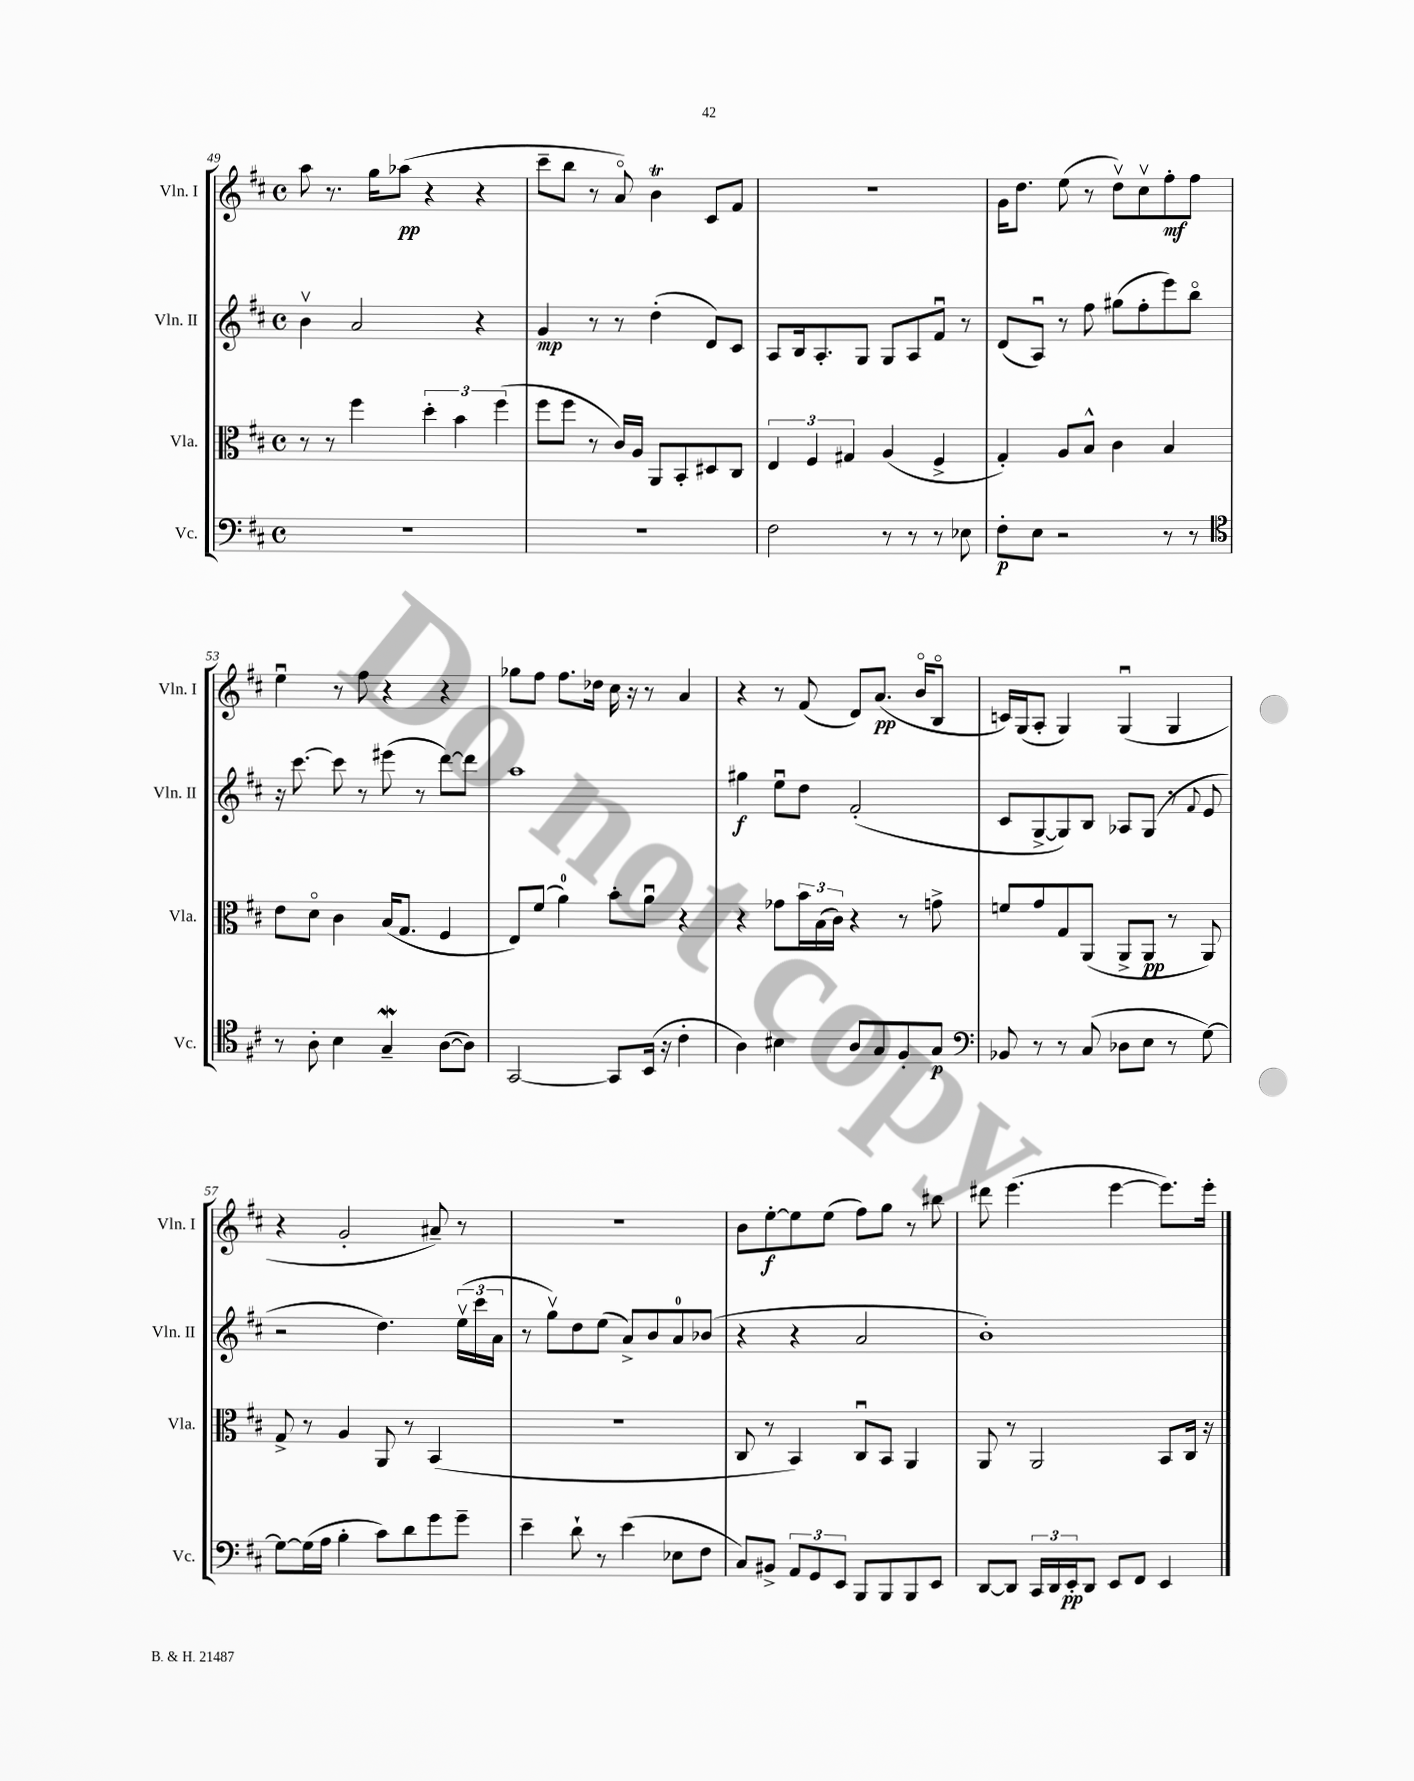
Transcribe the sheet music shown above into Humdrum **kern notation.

**kern	**kern	**kern	**kern
*staff4	*staff3	*staff2	*staff1
*clefF4	*clefC3	*clefG2	*clefG2
*k[f#c#]	*k[f#c#]	*k[f#c#]	*k[f#c#]
*M4/4	*M4/4	*M4/4	*M4/4
*met(c)	*met(c)	*met(c)	*met(c)
1r	8r	4bv\	8aa\
.	8r	.	8.r
.	4ff#\	2a/	.
.	.	.	16gg\LK
.	.	.	(8aa-\J
.	6dd'\	.	4r
.	6b\	.	.
.	.	4r	4r
.	(6ff#\	.	.
=	=	=	=
1r	8ff#\L	4g/	8ccc#~\L
.	8ff#\J	.	8bb\J
.	8r	8r	8r
.	16c#/LL)	8r	8ao/)
.	16A/JJ	.	.
.	8AA/L	(4dd'\	4b\
.	8BB'/	.	.
.	8D#/	8d/L)	8c#/L
.	8C#/J	8c#/J	8f#/J
=	=	=	=
2F#\	6E/	8A/L	1r
.	.	16B/k	.
.	6F#/	.	.
.	.	8.A'/	.
.	6G#/	.	.
.	.	8G/J	.
8r	(4A/	8G/L	.
8r	.	8A/	.
8r	4F#^/	8f#u/J	.
8E-\	.	8r	.
=	=	=	=
8F#'\L	4G'/)	(8d/L	16g\LK
.	.	.	8.dd\J
8E\J	.	8Au/J)	.
2r	8A/L	8r	(8ee\
.	8B^^/J	8ff#\	8r
.	4c#\	(8gg#\L	8ddv\L)
.	.	8ff#'\	8cc#v\
8r	4B/	8eee\)	8ff#'\
8r	.	8bbo\J	8ff#\J
=	=	=	=
*clefC4	*	*	*
8r	8e\L	16r	4eeu\
.	.	[8.ccc#\	.
8A'\	8do\J	.	.
4B\	4c#\	8ccc#\]	8r
.	.	8r	8ff#\
4G~/	(16B/LK	(8eee#\	4r
.	8.G/J	.	.
.	.	8r	.
([8A\L	4F#/	[8ddd\L)	4r
8A\]J)	.	8ddd\]J	.
=	=	=	=
[2GG/	8E/L)	1aa	8gg-\L
.	(8f#/J	.	8ff#\J
.	4a\)	.	8.ff#\L
.	.	.	16dd-\Jk
8GG/]L	8b'\L	.	16cc#\
.	.	.	16r
(16BB/Jk	8au\J	.	8r
16r	.	.	.
4c#'\	4r	.	4a/
=	=	=	=
4A\)	4r	4gg#\	4r
4B#\	8g-\L	8eeu\L	8r
.	24b\L	8dd\J	(8f#/
.	(24B\	.	.
.	24c#\JJ)	.	.
8A/L	4r	(2f#'/	8d/L)
8G/	.	.	(8.a/J
8F#'/	8r	.	.
.	.	.	16bo/LK
8G/J	8g^\	.	8Bo/J
=	=	=	=
*clefF4	*	*	*
8BB-/	8f/L	8c#/L	16c/LL)
.	.	.	(16G/J
8r	8g/	[8G^/	8A'/J
8r	8G/	8G/])	4G/)
(8C#/	(8AA/J	8B/J	.
8D-\L	8AA^/L	8A-/L	(4Gu/
8E\J	8AA/J	(8G/J	.
8r	8r	8r	4G/
.	.	8qqf#/	.
[8G\)	8AA/)	8e/	.
=	=	=	=
8G\_L	8G^/	2r	4r
(16G\]L	8r	.	.
16A\JJ	.	.	.
4B'\	4A/	.	2g'/
8c#\L)	8AA/	4.dd\)	.
8d\	8r	.	.
8g\	(4BB/	.	8a#~/)
8g~\J	.	(24eev\LL	8r
.	.	24ccc#\	.
.	.	24a\JJ	.
=	=	=	=
4e~\	1r	8r	1r
.	.	8ggv\L)	.
8d`\	.	8dd\	.
8r	.	(8ee\J	.
(4e\	.	8a^/L)	.
.	.	8b/	.
8E-\L	.	8a/	.
8F#\J	.	(8b-/J	.
=	=	=	=
8C#/L)	8C#/	4r	8b\L
8BB#^/J	8r	.	[8ee'\
12AA/L	4BB/)	4r	8ee\]
12GG/	.	.	.
.	.	.	(8ee\J
12EE/J	.	.	.
8BBB/L	8C#u/L	2a/	8ff#\L)
8BBB/	8BB/J	.	8gg\J
8BBB/	4AA/	.	8r
8EE/J	.	.	8bb#\
=	=	=	=
[8DD/L	8AA/	1b')	8ddd#\
8DD/]J	8r	.	(4.eee\
24CC#/LL	2AA/	.	.
24DD/	.	.	.
24EE'/J	.	.	.
8DD/J	.	.	.
8EE/L	.	.	[4eee\
8FF#/J	.	.	.
4EE/	8BB/L	.	8.eee\]L)
.	16C#/Jk	.	.
.	16r	.	16eee'\Jk
==	==	==	==
*-	*-	*-	*-
